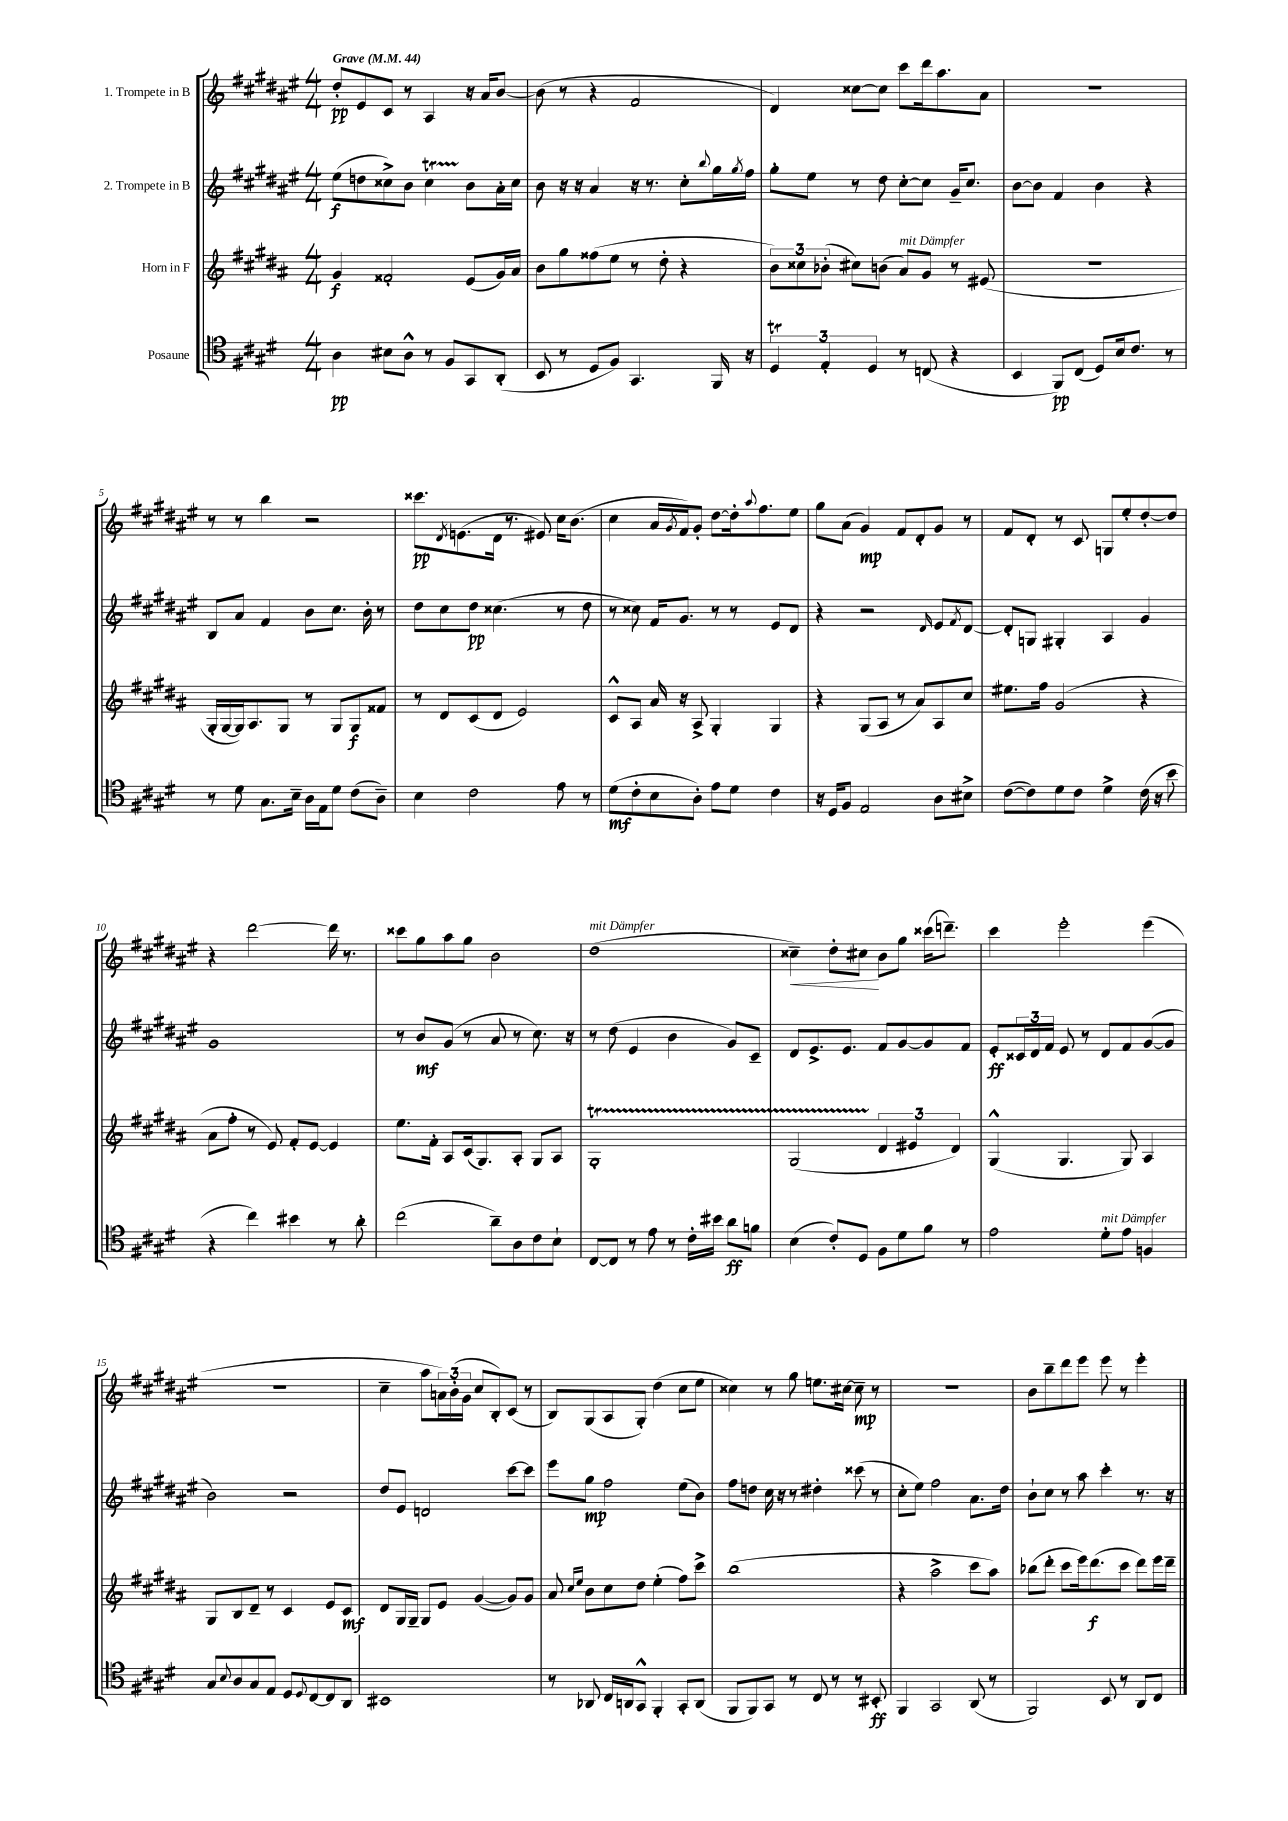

**kern	**dynam	**kern	**dynam	**kern	**dynam	**kern	**dynam
*part4	*part4	*part3	*part3	*part2	*part2	*part1	*part1
*staff4	*staff4	*staff3	*staff3	*staff2	*staff2	*staff1	*staff1
*I"Posaune	*	*I"Horn in F	*	*I"2. Trompete in B	*	*I"1. Trompete in B	*
*clefC4	*	*clefG2	*	*clefG2	*	*clefG2	*
*k[f#c#g#d#]	*	*k[f#c#g#d#a#]	*	*k[f#c#g#d#a#e#]	*	*k[f#c#g#d#a#e#]	*
*M4/4	*	*M4/4	*	*M4/4	*	*M4/4	*
*MM44	*	*MM44	*	*MM44	*	*MM44	*
=1	=1	=1	=1	=1	=1	=1	=1
!	!	!	!	!	!	!LO:TX:a:B:t=Grave	!
4A\	pp	4g#/	f	(8ee#\L	f	8dd#'/L	pp
.	.	.	.	8ddn\	.	8e#/	.
8B#X\L	.	2f##X'/	.	8cc##X^\)	.	8c#/J	.
8A^^\J	.	.	.	8b\J	.	8r	.
8r	.	.	.	4cc##t\	.	4A#/	.
8F#/L	.	.	.	.	.	.	.
8GG#/	.	(8e/L	.	8b\L	.	16r	.
.	.	.	.	.	.	16a#/KL	.
(8AA'/J	.	16g#/L)	.	16a#'\L	.	[8b/J	.
.	.	16a#/JJ	.	16cc##\JJ	.	.	.
=2	=2	=2	=2	=2	=2	=2	=2
8BB/	.	8b\L	.	8b\	.	(8b\]	.
8r	.	8gg#\	.	16r	.	8r	.
.	.	.	.	16r	.	.	.
8D#/L	.	(8ff##X\	.	4a#/	.	4r	.
8F#/J)	.	8ee\J	.	.	.	.	.
4.GG#/	.	8r	.	16r	.	2f#/	.
.	.	.	.	8.r	.	.	.
.	.	8dd#'\	.	.	.	.	.
.	.	4r	.	8cc#'\L	.	.	.
.	.	.	.	8qqbb/	.	.	.
16FF#/	.	.	.	16gg#\L	.	.	.
.	.	.	.	8qgg#/	.	.	.
16r	.	.	.	16ff#\JJ	.	.	.
=3	=3	=3	=3	=3	=3	=3	=3
6D#t/	.	12b\L)	.	8gg#'\L	.	4d#/)	.
.	.	12cc##X\	.	.	.	.	.
.	.	.	.	8ee#\J	.	.	.
6E'/	.	(12b-X'\J	.	.	.	.	.
.	.	8cc#X\L)	.	8r	.	[8cc##X\L	.
6D#/	.	.	.	.	.	.	.
.	.	(8bn\J	.	8dd#\	.	8cc##\J]	.
!	!	!LO:TX:a:i:t=mit Dämpfer	!	!	!	!	!
8r	.	8a#/L)	.	[8cc#'\L	.	8ccc#\L	.
(8Cn/	.	8g#/J	.	8cc#\J]	.	16ddd#\k	.
.	.	.	.	.	.	8.aa#\	.
4r	.	8r	.	16g#~/KL	.	.	.
.	.	.	.	8.cc#/J	.	.	.
.	.	(8e#X/	.	.	.	8a#\J	.
=4	=4	=4	=4	=4	=4	=4	=4
4BB/	.	1r	.	[8b\L	.	1r	.
.	.	.	.	8b\J]	.	.	.
8FF#/L)	pp	.	.	4f#/	.	.	.
(8C#/J	.	.	.	.	.	.	.
8D#/L)	.	.	.	4b\	.	.	.
16B/k	.	.	.	.	.	.	.
8.c#/J	.	.	.	.	.	.	.
.	.	.	.	4r	.	.	.
8r	.	.	.	.	.	.	.
!!LO:LB:g=z
=5	=5	=5	=5	=5	=5	=5	=5
8r	.	16G#'/LL	.	8B/L	.	8r	.
.	.	[16G#/	.	.	.	.	.
8d#\	.	16G#/J])	.	8a#/J	.	8r	.
.	.	8.A#/	.	.	.	.	.
8.G#\L	.	.	.	4f#/	.	4bb\	.
.	.	8G#/J	.	.	.	.	.
16B~\Jk	.	.	.	.	.	.	.
16A\LL	.	8r	.	8b\L	.	2r	.
16E\J	.	.	.	.	.	.	.
8d#\J	.	8G#/L	.	8.cc#\J	.	.	.
(8c#\L	.	8G#/	f	.	.	.	.
.	.	.	.	16b'\	.	.	.
8A~\J)	.	8f##X/J	.	8r	.	.	.
=6	=6	=6	=6	=6	=6	=6	=6
4B\	.	8r	.	8dd#\L	.	8.ccc##X\L	pp
.	.	8d#/L	.	8cc#\	.	.	.
.	.	.	.	.	.	8qd#/	.
.	.	.	.	.	.	(8.en\	.
2c#\	.	(8c#/	.	8dd#\J	pp	.	.
.	.	8d#/J	.	(4.cc##X\	.	16d#\Jk	.
.	.	.	.	.	.	8.r	.
.	.	2e/)	.	.	.	.	.
.	.	.	.	.	.	8e#X/)	.
8e\	.	.	.	8r	.	16cc#\KL	.
.	.	.	.	.	.	(8.b\J	.
8r	.	.	.	8dd#\	.	.	.
=7	=7	=7	=7	=7	=7	=7	=7
(8d#\L	mf	8c#^^/L	.	8r	.	4cc#\	.
8c#'\	.	8A#/J	.	8cc##X\)	.	.	.
8B\	.	16a#/	.	16f#/KL	.	16a#/LL	.
.	.	.	.	.	.	8qg#/	.
.	.	16r	.	8.g#/J	.	16f#/J)	.
8A'\J)	.	8A#^/	.	.	.	8g#'/J	.
8e\L	.	4G#'/	.	8r	.	[8dd#\L	.
8d#\J	.	.	.	8r	.	16dd#'\k]	.
.	.	.	.	.	.	8qqaa#/	.
.	.	.	.	.	.	8.ff#\	.
4c#\	.	4G#/	.	8e#/L	.	.	.
.	.	.	.	8d#/J	.	8ee#\J	.
=8	=8	=8	=8	=8	=8	=8	=8
16r	.	4r	.	4r	.	8gg#\L	.
16D#/KL	.	.	.	.	.	.	.
8F#/J	.	.	.	.	.	(8a#\J	.
2E/	.	(8G#/L	.	2r	.	4g#/)	mp
.	.	8A#/J	.	.	.	.	.
.	.	8r	.	.	.	8f#/L	.
.	.	8a#/L)	.	.	.	8d#'/	.
.	.	.	.	16qqd#/	.	.	.
8A\L	.	8A#/	.	8e#/L	.	8g#/J	.
.	.	.	.	8qf#/	.	.	.
8B#X^\J	.	8cc#/J	.	[8d#/J	.	8r	.
=9	=9	=9	=9	=9	=9	=9	=9
([8c#\L	.	8.ee#X\L	.	8d#'/L]	.	8f#/L	.
8c#\])	.	.	.	8Gn/J	.	8d#'/J	.
.	.	16ff#\Jk	.	.	.	.	.
8d#\	.	(2g#/	.	4G#X'/	.	8r	.
8c#\J	.	.	.	.	.	8c#/	.
4d#^\	.	.	.	4A#/	.	8Gn/L	.
.	.	.	.	.	.	8ee#'/	.
(16c#\	.	4r	.	4g#/	.	[8dd#'/	.
16r	.	.	.	.	.	.	.
8b\	.	.	.	.	.	8dd#/J]	.
!!LO:LB:g=z
=10	=10	=10	=10	=10	=10	=10	=10
4r	.	8a#\L	.	1g#	.	4r	.
.	.	8ff#'\J	.	.	.	.	.
4cc#\)	.	8r	.	.	.	[2ddd#\	.
.	.	8e/)	.	.	.	.	.
4b#X\	.	8f#'/L	.	.	.	.	.
.	.	[8e/J	.	.	.	.	.
8r	.	4e/]	.	.	.	16ddd#\]	.
.	.	.	.	.	.	8.r	.
8a'\	.	.	.	.	.	.	.
=11	=11	=11	=11	=11	=11	=11	=11
(2cc#\	.	8.ee\L	.	8r	.	8ccc##X\L	.
.	.	.	.	8b/L	mf	8gg#\	.
.	.	16f#'\Jk	.	.	.	.	.
.	.	8A#/L	.	(8g#/J	.	8aa#\	.
.	.	(16c#/k	.	8r	.	8gg#\J	.
.	.	8.G#/)	.	.	.	.	.
8a~\L)	.	.	.	8a#/	.	2b\	.
8A\	.	8A#'/J	.	8r	.	.	.
8c#\	.	8G#/L	.	8.cc#\)	.	.	.
8B`\J	.	8A#/J	.	.	.	.	.
.	.	.	.	16r	.	.	.
=12	=12	=12	=12	=12	=12	=12	=12
!	!	!	!	!	!	!LO:TX:a:i:t=mit Dämpfer	!
[8C#/L	.	1G#T'	.	8r	.	(1dd#	.
8C#/J]	.	.	.	(8dd#\	.	.	.
8r	.	.	.	4e#/	.	.	.
8e\	.	.	.	.	.	.	.
8r	.	.	.	4b\	.	.	.
16c#'\LL	.	.	.	.	.	.	.
16b#X\JJ	.	.	.	.	.	.	.
8a\L	ff	.	.	8g#/L)	.	.	.
8fn\J	.	.	.	8c#~/J	.	.	.
=13	=13	=13	=13	=13	=13	=13	=13
!	!	!	!	!	!	!	!LO:HP:b
(4B\	.	(2G#TTT/	.	8d#/L	.	4cc##X~\)	<
.	.	.	.	8.e#^/	.	.	.
8c#'/L)	.	.	.	.	.	8dd#'\L	.
.	.	.	.	8.e#/J	.	.	.
8D#/J	.	.	.	.	.	8cc#X\J	.
8F#\L	.	6d#/	.	8f#/L	.	8b\L	[
8d#\	.	.	.	[8g#/	.	8gg#\J	.
.	.	6e#X/	.	.	.	.	.
8f#\J	.	.	.	8g#/]	.	(16ccc##X\KL	.
.	.	.	.	.	.	8.dddn~\J)	.
.	.	6d#/)	.	.	.	.	.
8r	.	.	.	8f#/J	.	.	.
=14	=14	=14	=14	=14	=14	=14	=14
2e\	.	(4G#^^/	.	8e#'/L	ff	4ccc#\	.
.	.	.	.	24c##X/L	.	.	.
.	.	.	.	24d#/	.	.	.
.	.	.	.	24f#/JJ	.	.	.
.	.	4.G#/	.	8e#/	.	2eee#'\	.
.	.	.	.	8r	.	.	.
!LO:TX:a:i:t=mit Dämpfer	!	!	!	!	!	!	!
8d#'\L	.	.	.	8d#/L	.	.	.
8e\J	.	8G#/)	.	8f#/	.	.	.
4Fn/	.	4A#/	.	([8g#/	.	(4eee#\	.
.	.	.	.	8g#/J]	.	.	.
!!LO:LB:g=z
=15	=15	=15	=15	=15	=15	=15	=15
8G#/L	.	8G#/L	.	2b\)	.	1r	.
8qqB/	.	.	.	.	.	.	.
8A/	.	8B/	.	.	.	.	.
8G#/	.	8d#~/J	.	.	.	.	.
8E/J	.	8r	.	.	.	.	.
8D#/L	.	4c#/	.	2r	.	.	.
8qqD#/	.	.	.	.	.	.	.
[8C#/	.	.	.	.	.	.	.
8C#/]	.	8e/L	.	.	.	.	.
8AA/J	.	8c#/J	mf	.	.	.	.
=16	=16	=16	=16	=16	=16	=16	=16
1BB#X	.	8d#/L	.	8dd#/L	.	4cc#~\	.
.	.	16G#/L	.	8e#/J	.	.	.
.	.	16G#~/JJ	.	.	.	.	.
.	.	8G#/L	.	2dn/	.	8aa#\L	.
.	.	8e/J	.	.	.	24an\L)	.
.	.	.	.	.	.	(24b'\	.
.	.	.	.	.	.	24g#\JJ	.
.	.	([4g#/	.	.	.	8cc#/L	.
.	.	.	.	.	.	8B'/)	.
.	.	8g#/L])	.	[8ccc#\L	.	(8c#/J	.
.	.	8g#/J	.	8ccc#\J]	.	8r	.
=17	=17	=17	=17	=17	=17	=17	=17
8r	.	8a#/	.	8eee#\L	.	8B/L)	.
.	.	16qqcc#/LL	.	.	.	.	.
.	.	16qqee/JJ	.	.	.	.	.
8AA-X/	.	8b\L	.	8gg#\J	mp	(8G#/	.
16C#/LL	.	8cc#\	.	2ff#\	.	8A#/	.
16AAn/J	.	.	.	.	.	.	.
8GG#^^/J	.	8dd#\J	.	.	.	8G#'/J)	.
4FF#'/	.	(4ee'\	.	.	.	(4dd#\	.
8GG#'/L	.	8ff#\L)	.	(8ee#\L	.	8cc#\L	.
(8AA/J	.	8ccc#^\J	.	8b\J)	.	8ee#\J	.
=18	=18	=18	=18	=18	=18	=18	=18
8FF#/L	.	(1bb	.	8ff#\L	.	4cc##X\)	.
8FF#/)	.	.	.	8ddn\J	.	.	.
8GG#/J	.	.	.	16cc#\	.	8r	.
.	.	.	.	16r	.	.	.
8r	.	.	.	8r	.	8gg#\	.
8C#/	.	.	.	4dd#X'\	.	8.een\L	.
8r	.	.	.	.	.	.	.
.	.	.	.	.	.	[16cc#X\Jk	.
8r	.	.	.	(8ccc##X\	.	8cc#~\]	mp
8BB#X'/	ff	.	.	8r	.	8r	.
=19	=19	=19	=19	=19	=19	=19	=19
4FF#/	.	4r	.	8cc#'\L	.	1r	.
.	.	.	.	8ee#\J)	.	.	.
2GG#/	.	2aa#^\	.	2ff#\	.	.	.
(8AA/	.	8ccc#\L	.	8.a#\L	.	.	.
8r	.	8aa#\J)	.	.	.	.	.
.	.	.	.	16dd#\Jk	.	.	.
=20	=20	=20	=20	=20	=20	=20	=20
2FF#/)	.	(8bb-X\L	.	8b`\L	.	8b\L	.
.	.	8ddd#'\J	.	8cc#\J	.	8bb~\	.
.	.	8ccc#\L	.	8r	.	8ddd#\	.
.	.	16eee\k)	.	8aa#\	.	8eee#\J	.
.	.	(8.ddd#\	f	.	.	.	.
8BB/	.	.	.	4ccc#'\	.	8eee#\	.
8r	.	8ccc#\J	.	.	.	8r	.
8AA/L	.	8ddd#\L)	.	8.r	.	4eee#'\	.
8C#/J	.	16eee\L	.	.	.	.	.
.	.	16ddd#~\JJ	.	16r	.	.	.
==	==	==	==	==	==	==	==
*-	*-	*-	*-	*-	*-	*-	*-
